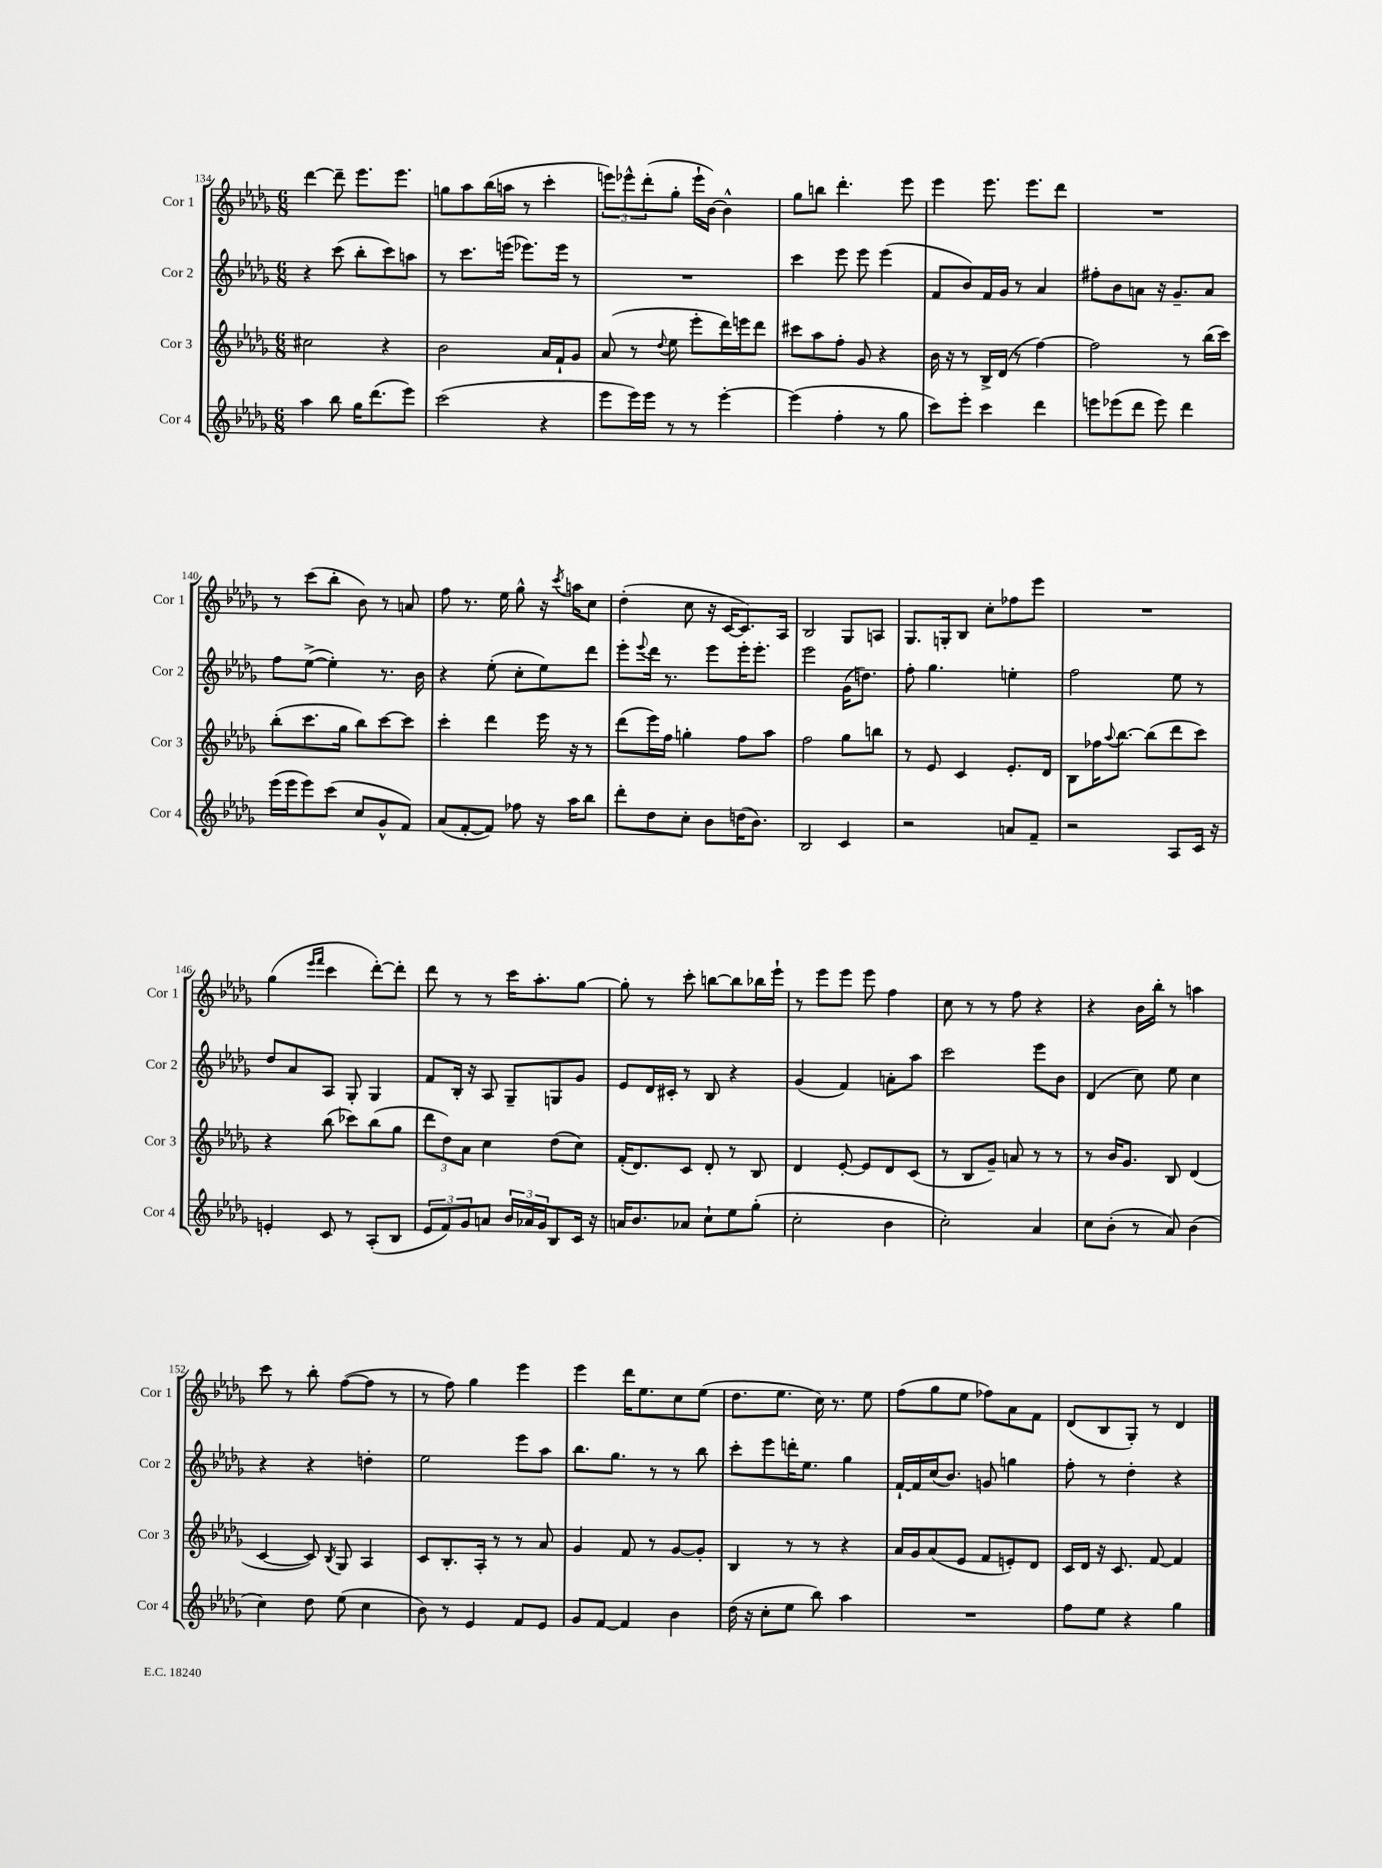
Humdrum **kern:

**kern	**kern	**kern	**kern
*staff4	*staff3	*staff2	*staff1
*clefG2	*clefG2	*clefG2	*clefG2
*k[b-e-a-d-g-]	*k[b-e-a-d-g-]	*k[b-e-a-d-g-]	*k[b-e-a-d-g-]
*M6/8	*M6/8	*M6/8	*M6/8
4aa-\	2cc#\	4r	[4ddd-\
8bb-\	.	(8ccc\	8ddd-~\]
16gg-\LK	.	8bb-'\L	8.eee-\L
(8.ddd-\	.	.	.
.	4r	8ccc\)	.
.	.	.	8.eee-\J
8eee-\J)	.	8aa\J	.
=	=	=	=
(2ccc\	2b-\	8r	8gg\L
.	.	8.ccc\L	8aa-\
.	.	.	(16bb-\L
.	.	(16eee\Jk	16aa\JJ
.	.	8.eee-\L)	8r
4r	16a-/LL	.	4ccc'\
.	16f`/J	16eee-\Jk	.
.	8g-/J	8r	.
=	=	=	=
8eee-\L	(8a-/	2.r	12eee\L)
.	.	.	12eee-^^\
16eee-\L)	8r	.	.
.	.	.	(12ddd-'\
16eee-\JJ	.	.	.
.	8qqdd-/	.	.
8r	8ee-\	.	8gg-'\J
8r	8eee-'\L	.	16eee-`\LL
.	.	.	[16b-\JJ)
[4eee-'\	16ddd-\L)	.	4b-^^\]
.	16eee\J	.	.
.	8ddd-\J	.	.
=	=	=	=
(4eee-\]	8ccc#\L	4ccc\	8gg-\L
.	8aa-\	.	8bb\J
4ff'\	8ff'\J	8eee-\	4.ddd-'\
.	8g-/	8eee-\	.
8r	4r	(4eee-\	.
8gg-\	.	.	8eee-\
=	=	=	=
8ccc\L)	16b-\	8f/L	4eee-\
.	16r	.	.
8eee-'\J	8r	8b-/)	.
4ccc\	16B-^/LL	16f/L	8.eee-\
.	(16d-/JJ	16g-/JJ	.
.	8r	8r	.
.	.	.	8.eee-\L
4ddd-\	[4ff\)	4a-/	.
.	.	.	8ddd-\J
=	=	=	=
8eee\L	2ff\]	8ff#'\L	2.r
(8eee-\	.	8b-\	.
8ddd-\J	.	8a\J	.
8eee-\)	.	16r	.
.	.	8.g-~/L	.
4ddd-\	8r	.	.
.	(16bb-\LL	8a/J	.
.	16ccc\JJ)	.	.
=	=	=	=
(16eee-\LL	(8bb-'\L	8ff\L	8r
16eee-\J	.	.	.
8eee-\)	8.ccc\	([8ee-^\J	(8ccc\L
(8ccc\J	.	4ee-'\])	8bb-'\J
.	16gg-\Jk	.	.
8cc/L	8bb-\L)	.	8b-\)
8g-^^/	[8ccc\	8.r	8r
8f/J)	8ccc\]J	.	8a/
.	.	16b-\	.
=	=	=	=
(8a-/L	4ccc'\	4r	8ff\
[8f'/	.	.	8.r
8f/]J)	4ddd-\	(8ee-'\	.
.	.	.	16ee-\
8ff-\	.	8cc'\L	8gg-^^\
16r	16eee-\	8ee-\)	16r
.	.	.	8qccc/
16aa-\LK	16r	.	16aa\LK
8bb-\J	8r	8ddd-\J	8cc\J
=	=	=	=
8ddd-'\L	(8ddd-\L	8eee-'\L	(4dd-'\
.	.	8qqeee-/	.
8dd-\	16eee-\L)	16ddd-\Jk	.
.	16ff\JJ	8.r	.
8cc'\J	4gg'\	.	8cc\
8b-\L	.	8eee-\L	16r
.	.	.	[16c/LK
(16dd\K	8ff\L	16eee-'\K	8.c/])
8.b-\J)	.	8.eee-'\J	.
.	8aa-\J	.	.
.	.	.	16A-/Jk
=	=	=	=
2B-/	2ff\	2eee-\	2B-/
4c/	8gg-\L	(16g-\LK	8G-/L
.	.	8.dd\J)	.
.	8bb\J	.	8A/J
=	=	=	=
2r	8r	8ff'\	8.G-/L
.	8e-/	4.gg-\	.
.	.	.	16G'/k
.	4c/	.	8B-/J
.	.	.	8cc'\L
8a/L	8.e-'/L	4ee'\	8ff-\
8f~/J	.	.	8eee-\J
.	16d-/Jk	.	.
=	=	=	=
2r	8B-\L	2ff\	2.r
.	16ff-\K	.	.
.	8qqaa-/	.	.
.	[8.bb-\J	.	.
.	(8bb-\]L	.	.
8A-/L	8ddd-\	8ee-\	.
16c/Jk	8ccc\J)	8r	.
16r	.	.	.
=	=	=	=
4e'/	4r	8dd-/L	(4gg-\
.	.	8a-/	.
.	.	.	16qqeee-/LL
.	.	.	16qqfff/JJ
8c/	(8bb-\	8A-/J	4ccc\
8r	8ccc-\L)	8G-'/	.
(8A-'/L	(8bb-\	4G-/	[8ddd-'\L)
8B-/J	8gg-\J	.	8ddd-'\]J
=	=	=	=
12e-/L	12ddd-\L	8f/L	8ddd-\
12f/)	12dd-\)	.	.
.	.	16B-'/Jk	8r
12g-/	12a-\J	.	.
.	.	16r	.
8a/J	4cc\	8A-/	8r
24b-/LL	.	8G-~/L	16ccc\LK
24a-/	.	.	.
.	.	.	8.aa-'\
24g-/J	.	.	.
8B-/	(8dd-\L	8G/	.
16c/Jk	8cc\J)	8g-/J	[8gg-\J
16r	.	.	.
=	=	=	=
16a/LK	(16f'/LK	8e-/L	8gg-'\]
8.b-/	8.d-/)	.	.
.	.	16d-/L	8r
.	.	16c#'/JJ	.
8a-/J	8c/J	8r	8ccc'\
8cc`\L	8d-'/	8B-/	[8bb\L
8ee-\	8r	4r	8bb\]
(8gg-'\J	8B-/	.	16bb-\L
.	.	.	16eee-`\JJ
=	=	=	=
2cc'\	4d-/	(4g-/	8r
.	.	.	8eee-\L
.	[8e-'/	4f/)	8eee-\J
.	8e-/]L	.	8eee-\
4b-\	8d-/	8a'\L	4ff\
.	(8c/J	8aa-\J	.
=	=	=	=
2cc'\)	8r	2ccc\	8cc\
.	8B-/L	.	8r
.	8g-~/J)	.	8r
.	8a/	.	8ff\
4a-/	8r	8eee-\L	4r
.	8r	8b-\J	.
=	=	=	=
8cc\L	8r	(4d-/	4r
(8b-'\J	16b-/LK	.	.
.	8.g-/J	.	.
8r	.	8cc\)	16b-\LL
.	.	.	16bb-'\JJ
8a-/)	8B-/	8ee-\	8r
(4b-\	(4d-/	4cc\	4aa\
=	=	=	=
4cc\)	[4c/	4r	8ccc\
.	.	.	8r
8dd-\	8c/])	4r	8bb-'\
.	8qB-/	.	.
(8ee-\	8G-/	.	([8ff\L
4cc\	4A-/	4dd'\	8ff\]J
.	.	.	8r
=	=	=	=
8b-\)	8c/L	2ee-\	8r
8r	8.B-'/	.	8ff\)
4e-/	.	.	4gg-\
.	16A-'/Jk	.	.
.	8r	.	.
8f/L	8r	8eee-\L	4eee-\
8e-/J	8a-/	8aa-\J	.
=	=	=	=
8g-/L	4g-/	8.bb-\L	4eee-\
[8f/J	.	.	.
.	.	8.gg-\J	.
4f/]	8f/	.	16ddd-\LK
.	.	.	8.ee-\
.	8r	8r	.
4b-\	[8g-/L	8r	8cc\
.	8g-'/]J	8bb-\	(8ee-\J
=	=	=	=
(16dd-\	4B-/	8ccc'\L	8.dd-\L
16r	.	.	.
8cc'\L	.	8eee-\	.
.	.	.	8.ee-\J
8ee-\J	8r	16ddd'\K	.
.	.	8.ee-\J	.
8bb-\)	8r	.	16cc\)
.	.	.	8.r
4aa-\	4r	4gg-\	.
.	.	.	8ee-\
=	=	=	=
2.r	16a-/LL	[16f`/LL	(8ff\L
.	16g-/J	16f/]	.
.	(8a-/	(16cc/J	8gg-\
.	.	8.b-/J)	.
.	8e-/J	.	8ee-\J
.	8f/L	8g/	8ff-\L)
.	8e'/)	4gg\	8a-\
.	8d-/J	.	8f\J
=	=	=	=
8ff\L	16c/LL	8ff'\	(8d-/L
.	16d-/JJ	.	.
8ee-\J	16r	8r	8B-/
.	8.c/	.	.
4r	.	4dd-'\	8G-'/J)
.	[8f/	.	8r
4gg-\	4f/]	4r	4d-/
==	==	==	==
*-	*-	*-	*-
